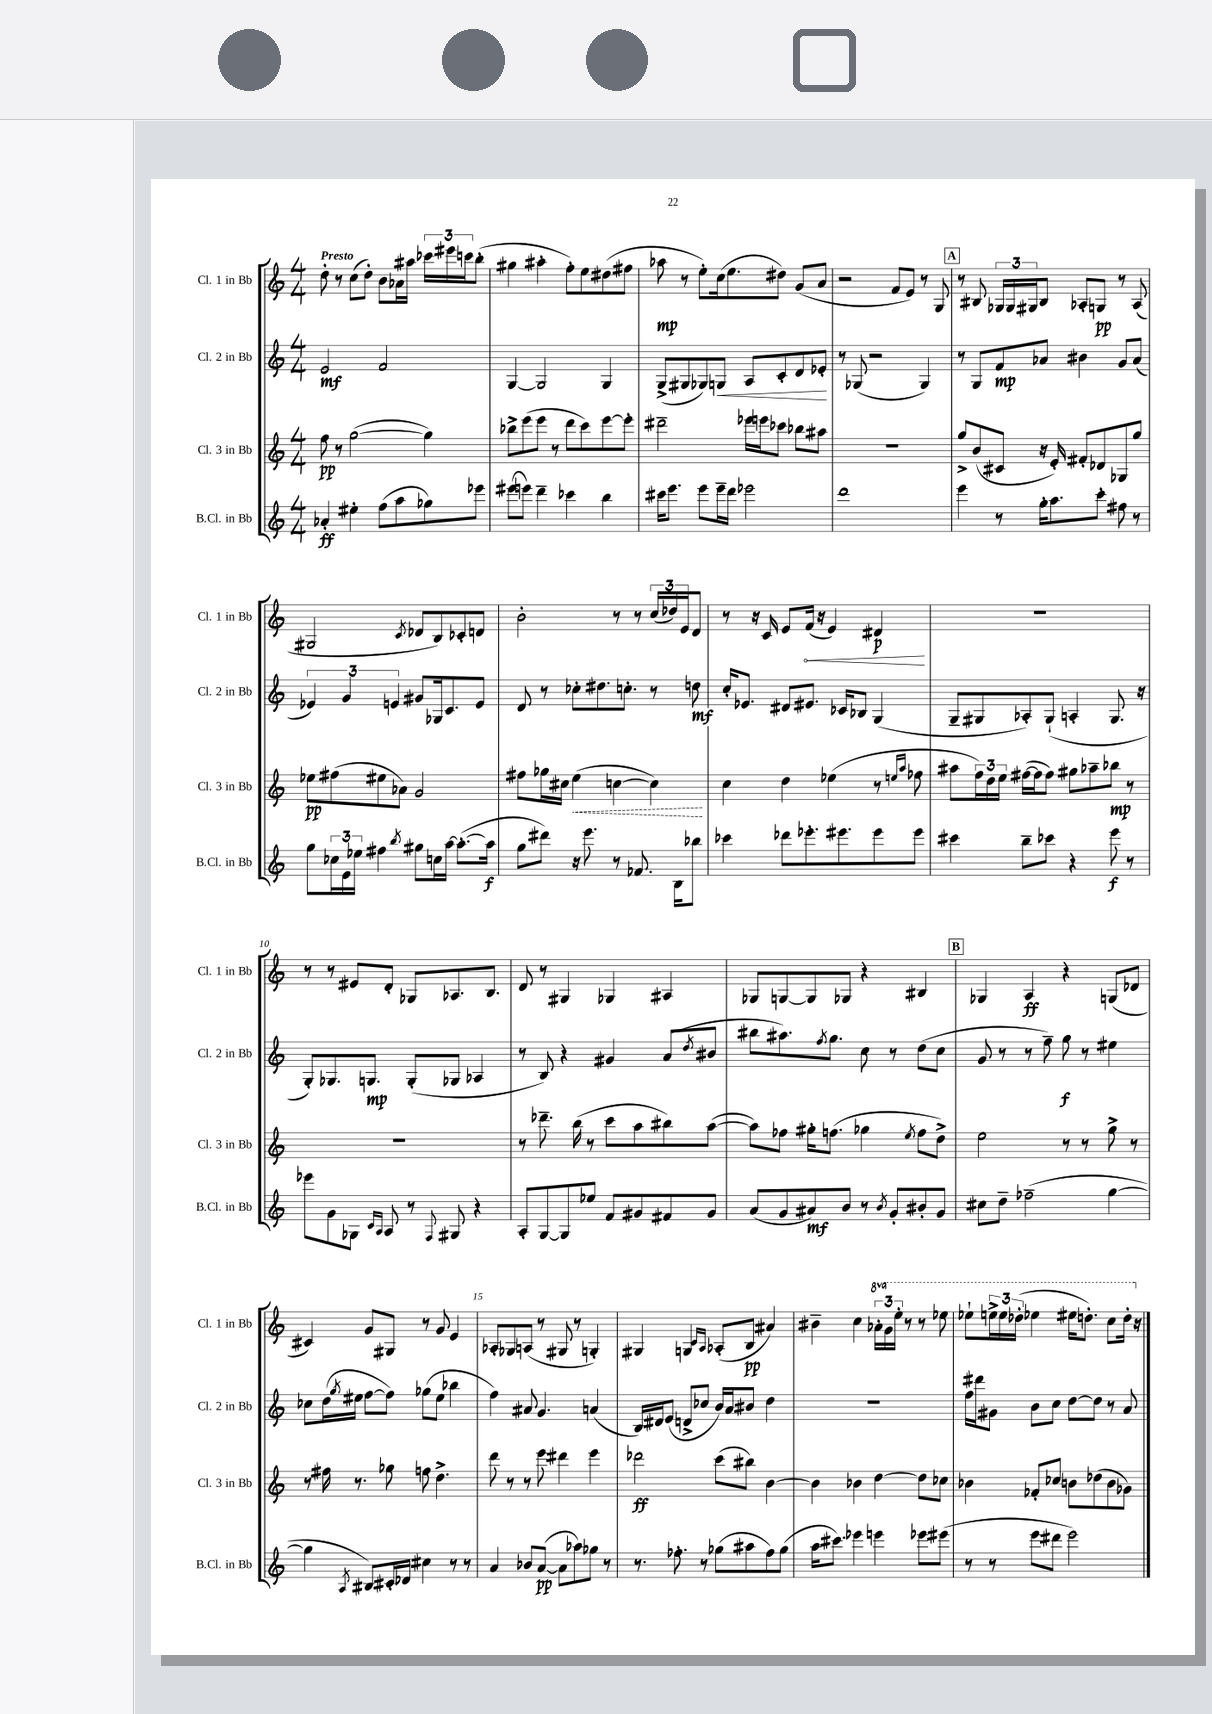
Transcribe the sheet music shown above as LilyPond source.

<<
\new StaffGroup <<
\new Staff = "s0" \with { instrumentName = "Cl. 1 in Bb" shortInstrumentName = "Cl. 1 in Bb" } {
    \clef treble \key c \major \numericTimeSignature \time 4/4 \set Staff.ottavationMarkups = #ottavation-simple-ordinals \tempo "Presto"
    d''8-. r8 c''8( d''8-.) b'8 aes'16 ais''16 \tuplet 3/2 { ces'''16 eis'''16 c'''16 } b''8-.( |
    gis''4 ais''4-. f''8-.) e''8 dis''8( fis''8 |
    aes''8\mp r8 e''8-.) c''16( e''8. dis''8) g'8( a'8 |
    r2 f'8 e'8) r8 g8 |
    \mark \markup { \box "A" } r8 bis8 \tuplet 3/2 { ges16 ges16 gis16 } bis8 aes8-. g8\pp r8 aes8( |
    gis2 \acciaccatura { c'8 } des'8 b8) ces'8-. d'8 |
    b'2-. r8 r8 \tuplet 3/2 { c''16( des''16) e'16 } d'8 |
    r8 r16 c'16 e'8 \once \override Hairpin.circled-tip = ##t f'16\<( r16 e'4) dis'4\p\! |
    r1 |
    r8 r8 eis'8 d'8-. ges8 aes8. b8. |
    d'8 r8 gis4 ges4 ais4 |
    ges8 g8~ g8 ges8 r4 bis4 |
    \mark \markup { \box "B" } ges4 a4\ff r4 g8( des'8 |
    cis'4) g'8 gis8 r8 g'8 e'4 |
    aes8-. ges8 a8( r8 gis8 r8 g4-.) |
    gis4 g4 \grace { c'16 a16 } aes8-.( b8\pp ais'4) |
    bis'4-- c''4 \tuplet 3/2 { \ottava #1 aes''16-. g''16 e'''16-. } r8 r8 ees'''8 |
    ees'''8-! \tuplet 3/2 { e'''16-> e'''16 des'''16-.( } ees'''4 eis'''16 d'''8.-.) c'''8 d'''16-. \ottava #0 r16 \bar "|." |
}
\new Staff = "s1" \with { instrumentName = "Cl. 2 in Bb" shortInstrumentName = "Cl. 2 in Bb" } {
    \clef treble \key c \major \numericTimeSignature \time 4/4
    e'2\mf f'2 |
    g4~ g2 g4 |
    g8->( gis8 ges8) g8\< a8 c'8-. d'8 ees'8-.\! |
    r8 ges8( r2 ges4) |
    \mark \markup { \box "A" } r8 g8 f'8\mp aes'8 bis'4 g'8 aes'8( |
    \tuplet 3/2 { ees'4) g'4 e'4 } gis'8 ges16 c'8. e'8 |
    d'8 r8 ces''8-. dis''8. c''8.-. r8 d''8\mf |
    c''16-. ees'8. dis'8 eis'8. ces'16 bes8 g4( |
    g8-- gis8 aes8-.) gis8-!( a4-. gis8. r16 |
    g8-.) ges8. g8.\mp g8-.( ges8 aes4 |
    r8 b8) r4 gis'4 a'8( \acciaccatura { d''8 } bis'8 |
    bis''8 ais''8.) \acciaccatura { f''8 } g''8. c''8 r8 d''8( c''8 |
    \mark \markup { \box "B" } g'8 r8 r8 f''8--) g''8\f r8 eis''4 |
    ces''8 d''16( \acciaccatura { g''8 } eis''16 f''8~ f''8) ges''8( eis''8 bes''4 |
    f''4) ais'8 g'4. a'4( |
    b16) dis'16 e'8( d'8-> ces''8 b'16) a'16 bis'8 d''4 |
    r1 |
    f''16 dis'''16 gis'8 b'8 c''8 d''8~ d''8 r8 a'8 \bar "|." |
}
\new Staff = "s2" \with { instrumentName = "Cl. 3 in Bb" shortInstrumentName = "Cl. 3 in Bb" } {
    \clef treble \key c \major \numericTimeSignature \time 4/4
    f''8\pp r8 g''2~( g''4) |
    bes''8-> e'''8( e'''8 r8 d'''8 c'''8) e'''8~ e'''8-. |
    dis'''2-- ees'''16 e'''16 ces'''8 bes''8 ais''8 |
    R1 |
    \mark \markup { \box "A" } g''8-> b'8( cis'8 r16 e'16-.) fis'8-. des'8 ges8 g''8 |
    ees''8\pp fis''8( eis''8 aes'8) g'2 |
    fis''8 ges''16 cis''16 \once \override Hairpin.style = #'dashed-line e''4\<( c''4~ c''4\!) |
    c''4 d''4 ees''4( r8 \grace { e''16 a''16 } fes''8 |
    ais''8 \tuplet 3/2 { f''16) d''16 e''16 } fis''16~( fis''16 fis''8) gis''8 aes''8-- bes''8\mp r8 |
    R1 |
    r8 des'''8.-- b''16( r8 c'''8 a''8 bis''8) a''8~( |
    a''8) fes''8 gis''16-. f''8.( ges''4 \acciaccatura { e''8 } f''8 d''8->) |
    \mark \markup { \box "B" } e''2 r8 r8 g''8-> r8 |
    r8 fis''16 r8. ges''8 f''8 d''4.-> |
    d'''8 r8 r8 e'''8 dis'''4 e'''4 |
    des'''2\ff c'''8( bis''8) b'4~ |
    b'4 bes'4 d''4~ d''8 ces''8 |
    bes'4 fes'8-. ces''8 b'8 des''8( b'8 ges'8) \bar "|." |
}
\new Staff = "s3" \with { instrumentName = "B.Cl. in Bb" shortInstrumentName = "B.Cl. in Bb" } {
    \clef treble \key c \major \numericTimeSignature \time 4/4
    aes'4-.\ff eis''4-. f''8( a''8 ges''8) ees'''8 |
    eis'''8( e'''8) d'''4-- ces'''4 b''4 |
    cis'''16 e'''8. e'''8 e'''16-- d'''16 ees'''2 |
    d'''1 |
    \mark \markup { \box "A" } e'''4 r8 g''16-. a''8. c'''8-. fis''8 r8 |
    g''8 \tuplet 3/2 { ces''16 e'16 ees''16 } fis''4 \acciaccatura { b''8 } gis''8 c''16 a''16~ a''8.~-.( a''16\f |
    g''8 dis'''8) r16 e'''8. r8 fes'8. b16 bes''8 |
    ces'''4 des'''8 ees'''8.-. eis'''8. eis'''8 eis'''8 |
    cis'''4 b''8-- ces'''8 r4 e'''8\f r8 |
    ees'''8 g'8 ges8 \grace { c'16 a16 } a8 r8 \appoggiatura { f8 } gis8 r4 |
    a8-. g8~ g8 ees''8 f'8 gis'8 fis'8 gis'8 |
    a'8( g'8 ais'8\mf) b'8 r8 \acciaccatura { b'8 } g'8-. bis'8-. g'8 |
    \mark \markup { \box "B" } cis''8 d''8-- fes''2--( g''4~ |
    g''4 \acciaccatura { a8 } bis8) cis'16-. des'16 cis''4 r8 r8 |
    a'4 bes'8 a'8~\pp( a'8 aes''8) ges''8 r8 |
    r8. fes''8.-. r8 ges''8( ais''8 fes''8) ges''8( |
    a''16 cis'''8.) ees'''4 e'''4 ees'''8 eis'''8( |
    r8 r8 e'''8 dis'''8 e'''2) \bar "|." |
}
>>
>>
\layout { \context { \Score \override BarNumber.break-visibility = ##(#f #t #t) barNumberVisibility = #(every-nth-bar-number-visible 5) } }
